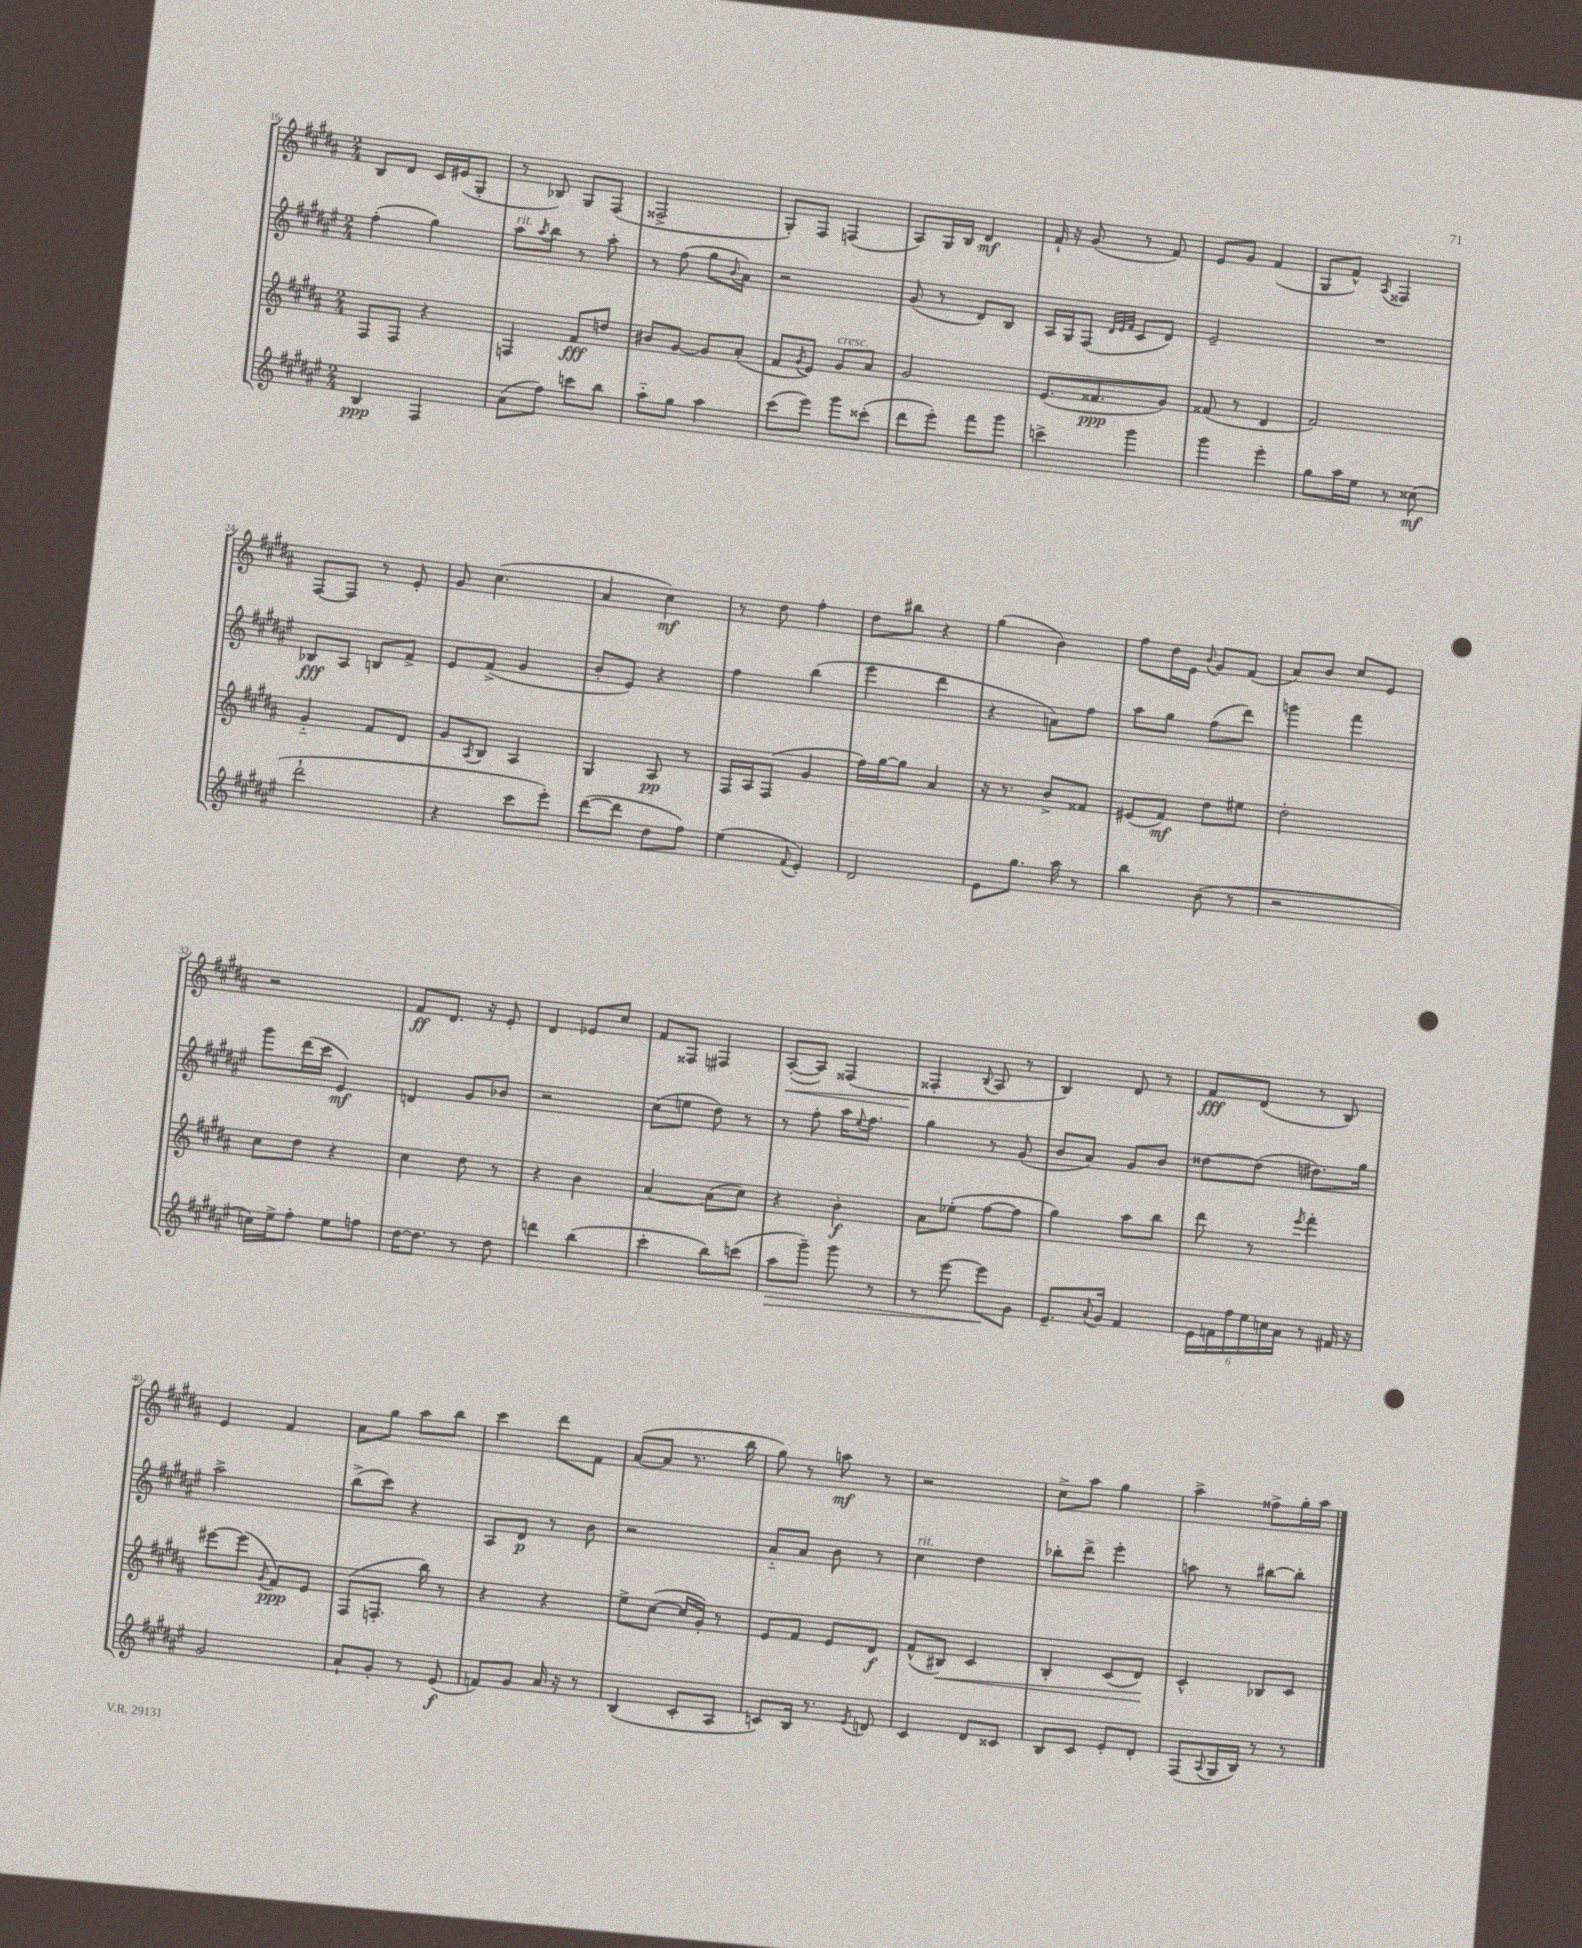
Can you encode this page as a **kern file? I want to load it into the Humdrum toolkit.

**kern	**dynam	**kern	**dynam	**kern	**dynam	**kern	**dynam
*part4	*part4	*part3	*part3	*part2	*part2	*part1	*part1
*staff4	*staff4	*staff3	*staff3	*staff2	*staff2	*staff1	*staff1
*clefG2	*	*clefG2	*	*clefG2	*	*clefG2	*
*k[f#c#g#d#a#e#]	*	*k[f#c#g#d#a#]	*	*k[f#c#g#d#a#e#]	*	*k[f#c#g#d#a#]	*
*M2/4	*	*M2/4	*	*M2/4	*	*M2/4	*
=16	=16	=16	=16	=16	=16	=16	=16
4B/	ppp	8F#/L	.	(4ff#'\	.	8B/L	.
.	.	8F#/J	.	.	.	8d#/J	.
4F#/	.	4r	.	4gg#\)	.	16c#/LL	.
.	.	.	.	.	.	(16e#X/J	.
.	.	.	.	.	.	8G#'/J	.
=17	=17	=17	=17	=17	=17	=17	=17
!	!	!	!	!LO:TX:a:i:t=rit.	!	!	!
(8a#\L	.	4Fn/	.	8aa#\L	.	8r	.
.	.	.	.	8qaa#/	.	.	.
8ff#\J)	.	.	.	8bb\J	.	8B-X/)	.
8cccn\L	.	8f#/L	fff	8r	.	8G#/L	.
8bb\J	.	8ddn/J	.	8aa#'\	.	(8F#/J	.
=18	=18	=18	=18	=18	=18	=18	=18
8aa#\L	.	8b#X/L	.	8r	.	2F##X^/	.
8gg#\J	.	[8g#/J	.	(8ff#\	.	.	.
4aa#\	.	8g#/L]	.	8gg#\L	.	.	.
.	.	.	.	8qqb/	.	.	.
.	.	(8a#'/J	.	8a#\J)	.	.	.
=19	=19	=19	=19	=19	=19	=19	=19
(8ccc#\L	.	8f#/L	.	2r	.	8G#'/L)	.
.	.	8qg#/	.	.	.	.	.
8eee#\J)	.	8e/J)	.	.	.	8F#/J	.
!	!	!LO:TX:a:i:t=cresc.	!	!	!	!	!
8ggg#\L	.	8g#/L	.	.	.	(4Fn/	.
(8ccc##X'\J	.	8a#/J	.	.	.	.	.
=20	=20	=20	=20	=20	=20	=20	=20
8ddd#\L	.	2g#/	.	(8g#/	.	8A#/L)	.
8eee#'\J)	.	.	.	8r	.	16G#/L	.
.	.	.	.	.	.	16B/JJ	.
8fff#\L	.	.	.	8d#/L)	.	4d#/	mf
8ggg#\J	.	.	.	8B/J	.	.	.
=21	=21	=21	=21	=21	=21	=21	=21
4cccn^\	.	(8.e/L	.	16A#/LL	.	16f#`/	.
.	.	.	.	16G#/J	.	16r	.
.	.	.	.	(8F#/J	.	(8g#/	.
.	.	8.f##X/	ppp	.	.	.	.
.	.	.	.	32qqd#/LLL	.	.	.
.	.	.	.	32qqe#/	.	.	.
.	.	.	.	32qqf#/JJJ	.	.	.
4ggg#\	.	.	.	8c#/L	.	8r	.
.	.	8g#/J)	.	8d#/J)	.	8f#/)	.
=22	=22	=22	=22	=22	=22	=22	=22
4ggg#\	.	(8f##X/	.	2e#~/	.	8e/L	.
.	.	8r	.	.	.	8g#/J	.
4eee#'\	.	4d#/	.	.	.	(4f#/	.
=23	=23	=23	=23	=23	=23	=23	=23
8gg#\L	.	2f#/)	.	2r	.	8G#/L	.
16aa#\L	.	.	.	.	.	8f#^^/J)	.
16ee#\JJ	.	.	.	.	.	.	.
.	.	.	.	.	.	8qA#/	.
8r	.	.	.	.	.	4F##X/	.
(8cc##X\	mf	.	.	.	.	.	.
!!LO:LB:g=z
=24	=24	=24	=24	=24	=24	=24	=24
2ddd#`\	.	4g#/	.	8B-X/L	fff	[8F#/L	.
.	.	.	.	8A#/J	.	8F#/J]	.
.	.	8f#/L	.	8Bn/L	.	8r	.
.	.	8d#/J	.	8f#^/J	.	8e'/	.
=25	=25	=25	=25	=25	=25	=25	=25
4r	.	8g#/L	.	8e#/L	.	8g#/	.
.	.	8qA#/	.	.	.	.	.
.	.	8B/J	.	(8f#^/J	.	(4.cc#\	.
8ccc#\L	.	4A#/	.	4g#/	.	.	.
8eee#'\J)	.	.	.	.	.	.	.
=26	=26	=26	=26	=26	=26	=26	=26
([8ddd#\L	.	4G#/	.	8b'/L	.	4a#/	.
8ddd#\J]	.	.	.	8e#/J)	.	.	.
8dd#\L	.	8A#/	pp	4r	.	4cc#\)	mf
8ff#\J)	.	8r	.	.	.	.	.
=27	=27	=27	=27	=27	=27	=27	=27
(4ee#\	.	16F#/LL	.	4ff#\	.	8r	.
.	.	16A#/J	.	.	.	.	.
.	.	(8F#/J	.	.	.	8dd#\	.
8qqf#/	.	.	.	.	.	.	.
4e#'/)	.	4g#/	.	(4bb\	.	4ff#'\	.
=28	=28	=28	=28	=28	=28	=28	=28
2d#/	.	16ff#\LL)	.	4eee#\	.	8dd#\L	.
.	.	[16gg#\J	.	.	.	.	.
.	.	8gg#\J]	.	.	.	8bb#X\J	.
.	.	4a#/	.	4ddd#\	.	4r	.
=29	=29	=29	=29	=29	=29	=29	=29
8e#\L	.	16r	.	4r	.	(4gg#\	.
.	.	8.r	.	.	.	.	.
8.gg#\J	.	.	.	.	.	.	.
.	.	8b^/L	.	8an\L)	.	4b\)	.
16aa#\	.	.	.	.	.	.	.
8r	.	8f##X/J	.	8ff#\J	.	.	.
=30	=30	=30	=30	=30	=30	=30	=30
4bb\	.	(8e#X/L	.	8aa#\L	.	8ff#\L	.
.	.	8f#/J)	mf	8gg#\J	.	16dd#\L	.
.	.	.	.	.	.	16e\JJ	.
.	.	.	.	.	.	8qqb/	.
(8b\	.	8dd#\L	.	(8ff#\L	.	8g#/L	.
8r	.	8ee#X\J	.	8ddd#\J)	.	(8f#/J	.
=31	=31	=31	=31	=31	=31	=31	=31
2r	.	2dd#'\	.	4gggn\	.	8a#/L)	.
.	.	.	.	.	.	8b/J	.
.	.	.	.	4fff#\	.	8cc#/L	.
.	.	.	.	.	.	8e/J	.
!!LO:LB:g=z
=32	=32	=32	=32	=32	=32	=32	=32
16ccn\LL)	.	8cc#\L	.	8ggg#\L	.	2r	.
16ee#^\J	.	.	.	.	.	.	.
8ff#'\J	.	8dd#\J	.	(16ddd#\L	.	.	.
.	.	.	.	16ccc#\JJ	.	.	.
8ee#\L	.	4r	.	4e#/)	mf	.	.
8ffn\J	.	.	.	.	.	.	.
=33	=33	=33	=33	=33	=33	=33	=33
[16dd#\KL	.	4cc#\	.	4dn/	.	8f#/L	ff
8.dd#\J]	.	.	.	.	.	.	.
.	.	.	.	.	.	8.d#/J	.
8r	.	8dd#\	.	8g#/L	.	.	.
.	.	.	.	.	.	16r	.
8dd#\	.	8r	.	8b-X/J	.	8e'/	.
=34	=34	=34	=34	=34	=34	=34	=34
4dddn\	.	4r	.	2r	.	4d#/	.
(4bb\	.	4b\	.	.	.	8e-X/L	.
.	.	.	.	.	.	8cc#/J	.
=35	=35	=35	=35	=35	=35	=35	=35
4ccc#'\	.	[4a#/	.	(8cc#\L	.	8f#/L	.
.	.	.	.	8een\J	.	8F##X/J	.
8bb\L)	.	(8a#\L]	.	8dd#\)	.	4F#X/	.
(8cccn\J	.	8cc#\J)	.	8r	.	.	.
=36	=36	=36	=36	=36	=36	=36	=36
!	!LO:HP:b	!	!	!	!	!	!LO:HP:b
8aa#\L	>	4r	.	8r	.	([8A#'/L	<
8ggg#~\J)	.	.	.	8ff#'\	.	8A#/J])	.
8ggg#\	.	4b'\	f	16aa#\KL	.	(4F##X/	.
.	.	.	.	8qqee#/	.	.	.
.	.	.	.	8.ff#\J	.	.	.
8r	.	.	.	.	.	.	.
=37	=37	=37	=37	=37	=37	=37	=37
8r	.	8a#\L	.	4gg#\	.	4F##X'/	.
[8eee#\	.	(8ee-X'\J	.	.	.	.	.
.	.	.	.	.	.	8qqB/	.
8eee#\L]	.	[8ff#\L	.	8r	.	8A#/	[
8g#\J	]	8ff#\J]	.	(8g#/	.	8r	.
=38	=38	=38	=38	=38	=38	=38	=38
8.e#~/L	.	4gg#\)	.	8b/L	.	4B/)	.
.	.	.	.	8a#/J)	.	.	.
8qqa#/	.	.	.	.	.	.	.
16g#/Jk	.	.	.	.	.	.	.
4f#/	.	8aa#\L	.	8g#/L	.	8d#/	.
.	.	8bb\J	.	8b/J	.	8r	.
=39	=39	=39	=39	=39	=39	=39	=39
24e#\LL	.	8ddd#\	.	[8dd##X\L	.	8f#/L	fff
24fn\	.	.	.	.	.	.	.
24ff#\	.	.	.	.	.	.	.
24ee#\	.	8r	.	(8dd##\J]	.	(8d#/J	.
24ccn\	.	.	.	.	.	.	.
24a#\JJ	.	.	.	.	.	.	.
.	.	8qeee/	.	.	.	.	.
8r	.	4fff#'\	.	8.dd#X\L)	.	8r	.
16f#X/	.	.	.	.	.	8B/)	.
16r	.	.	.	16gg#\Jk	.	.	.
!!LO:LB:g=z
=40	=40	=40	=40	=40	=40	=40	=40
2g#/	.	[8eee#X\L	.	2aa#^\	.	4e/	.
.	.	(8eee#\J]	.	.	.	.	.
.	.	8qg#/	.	.	.	.	.
.	.	8f#/L)	ppp	.	.	4f#/	.
.	.	8e/J	.	.	.	.	.
=41	=41	=41	=41	=41	=41	=41	=41
8a#`/L	.	(8F#/L	.	(8bb^\L	.	8a#\L	.
8g#'/J	.	8.Fn'/J	.	8ccc#\J)	.	8gg#\J	.
8r	.	.	.	4r	.	8aa#\L	.
.	.	16bb\)	.	.	.	.	.
(8e#/	f	8r	.	.	.	8bb\J	.
=42	=42	=42	=42	=42	=42	=42	=42
8fn/L)	.	4r	.	8A#/L	.	4ccc#\	.
8g#/J	.	.	.	8d#/J	p	.	.
16a#/	.	4r	.	8r	.	8ddd#\L	.
16r	.	.	.	.	.	.	.
8r	.	.	.	8b\	.	8f#\J	.
=43	=43	=43	=43	=43	=43	=43	=43
(4B/	.	8ee^\L	.	2r	.	([8a#/L	.
.	.	([8cc#\J	.	.	.	8a#/J]	.
8c#'/L	.	16cc#/LL]	.	.	.	8.r	.
.	.	16g#'/JJ)	.	.	.	.	.
8A#/J	.	8r	.	.	.	.	.
.	.	.	.	.	.	16bb\	.
=44	=44	=44	=44	=44	=44	=44	=44
8cn/L)	.	8e/L	.	8a#/L	.	8gg#\)	.
16B/Jk	.	8f#/J	.	8a#/J	.	8r	.
8.r	.	.	.	.	.	.	.
.	.	8e/L	.	8b\	.	8aan\	mf
8qe#/	.	.	.	.	.	.	.
8dn/	.	8d#/J	f	8r	.	8r	.
=45	=45	=45	=45	=45	=45	=45	=45
!	!	!	!	!LO:TX:a:i:t=rit.	!	!	!
4c#/	.	(8f#^^/L	.	4cc#\	.	2r	.
!	!	!	!LO:HP:b	!	!	!	!
.	.	8B#X/J)	<	.	.	.	.
8d#/L	.	4c#/	.	4dd#\	.	.	.
8c##X/J	.	.	.	.	.	.	.
=46	=46	=46	=46	=46	=46	=46	=46
8B/L	.	4B'/	.	8bb-X'\L	.	8cc#^\L	.
8c#/J	.	.	.	8ddd#^\J	.	8aa#\J	.
8e#'/L	.	(8c#/L	.	4eee#'\	.	4gg#\	.
8d#'/J	.	8d#/J)	.	.	.	.	.
.	.	.	[	.	.	.	.
=47	=47	=47	=47	=47	=47	=47	=47
(8F#/L	.	4c#^^/	.	8aan\	.	4aa#^\	.
8qqA#/	.	.	.	.	.	.	.
16G#/L	.	.	.	8r	.	.	.
16B/JJ)	.	.	.	.	.	.	.
8r	.	8B-X/L	.	[8bb#X\L	.	8ff##X^\L	.
8r	.	8c#/J	.	8bb#'\J]	.	16gg#'\L	.
.	.	.	.	.	.	16aa#\JJ	.
==	==	==	==	==	==	==	==
*-	*-	*-	*-	*-	*-	*-	*-
